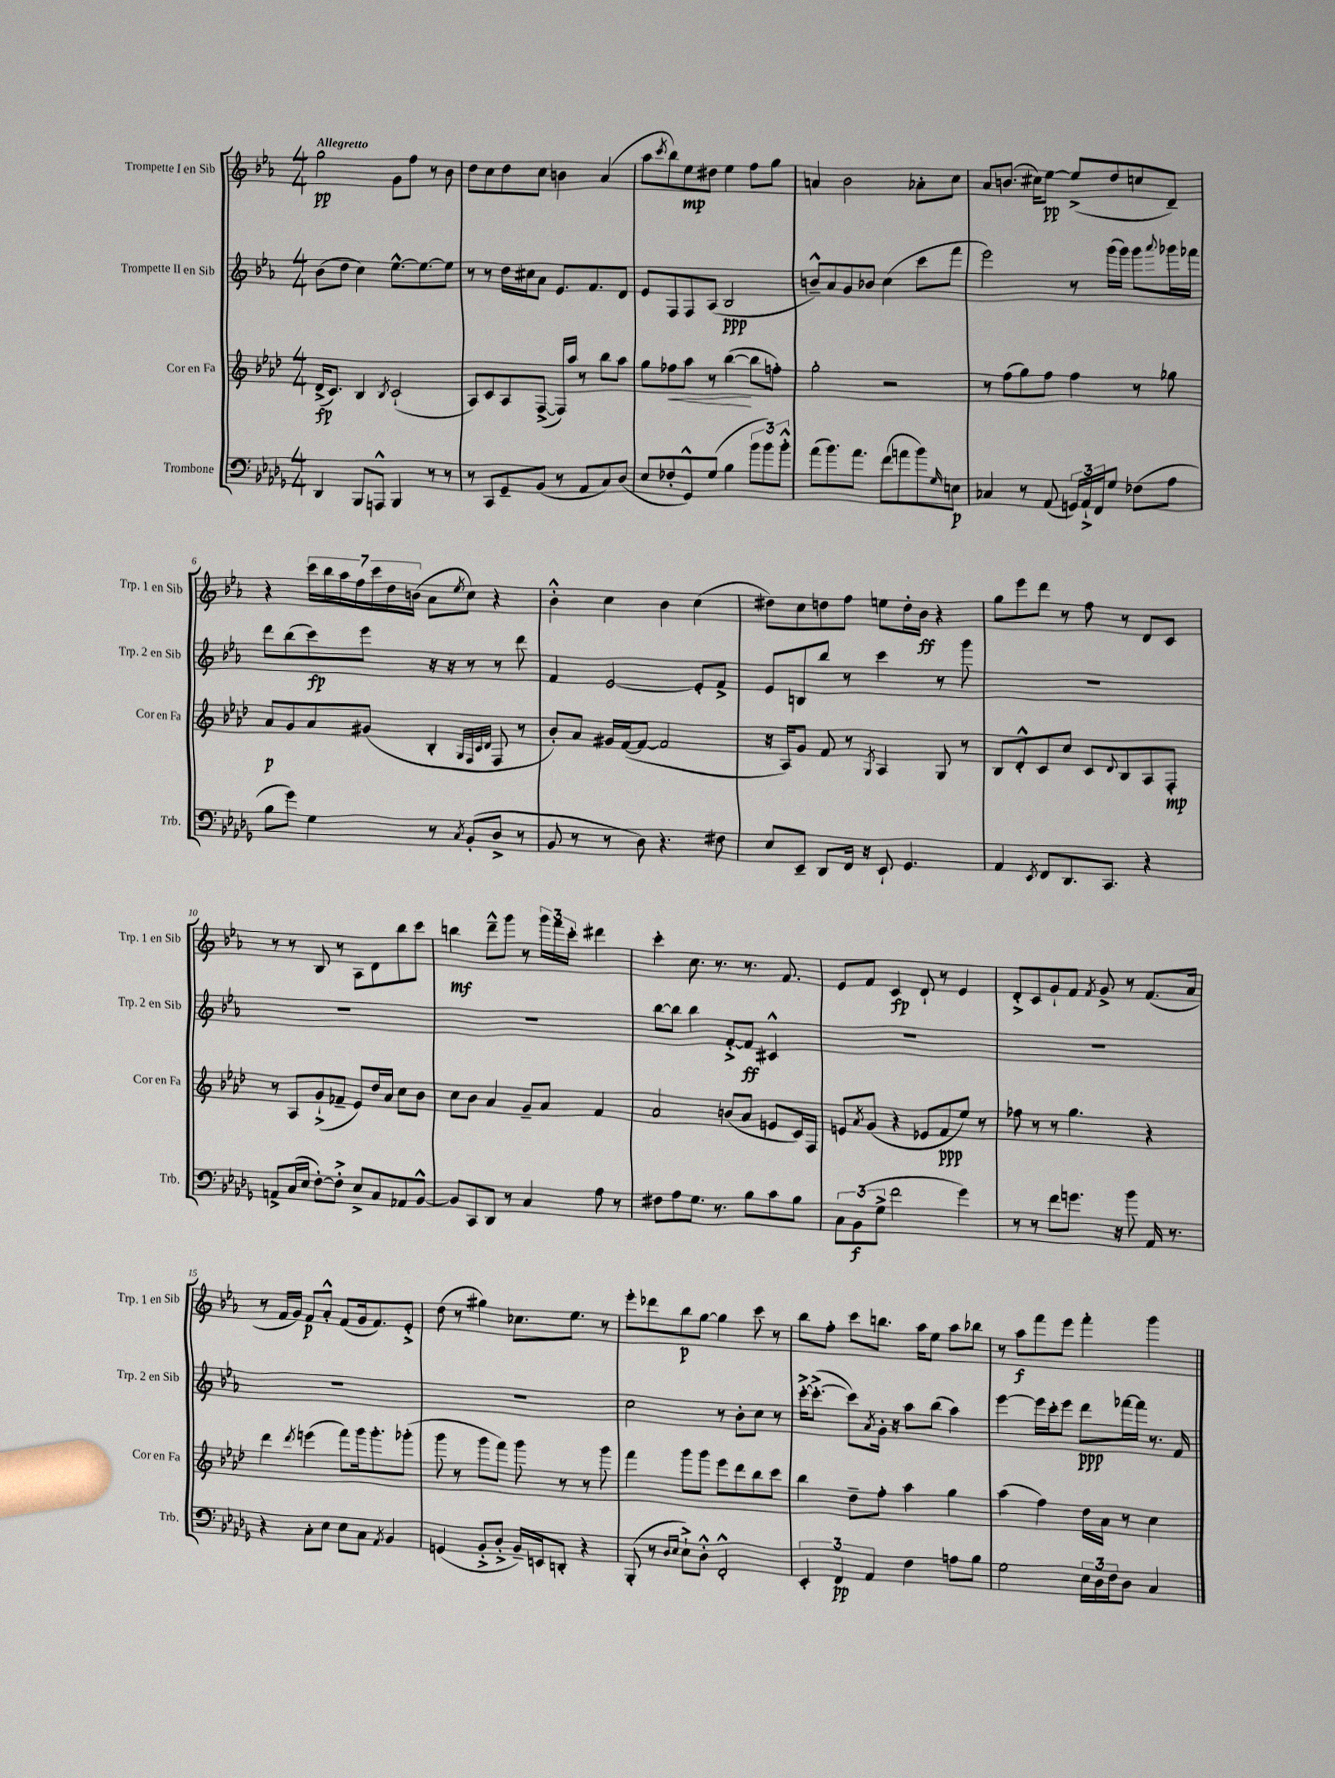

**kern	**kern	**kern	**kern
*staff4	*staff3	*staff2	*staff1
*clefF4	*clefG2	*clefG2	*clefG2
*k[b-e-a-d-g-]	*k[b-e-a-d-]	*k[b-e-a-]	*k[b-e-a-]
*M4/4	*M4/4	*M4/4	*M4/4
4DD-	(16d-^	(8b-	2gg
.	8.c)	.	.
.	.	8dd	.
8BBB-	4B-	4cc)	.
8AAA^^	.	.	.
.	8qB-	.	.
4BBB-	(2c`	[8.ee-^^	8g
.	.	.	8ff
.	.	8.ee-_	.
8r	.	.	8r
8r	.	8ee-]	8b-
=	=	=	=
8r	8A-)	8r	8dd
8CC	8c	8r	8cc
8GG-~	8A-	16dd	8dd
.	.	16cc#	.
(8BB-	([8F^	8a-	8cc
8r	16F])	8.e-	4b
.	16aa-	.	.
8AA-	8r	.	.
.	.	8.f	.
8C)	8bb-	.	(4a-
(8D-	8aa-	8d	.
=	=	=	=
8E-	8gg	8e-	8aa-
.	.	.	8qccc
8F-'	8ff-	8F	8bb-)
8GG-^^)	8aa-	8F	8ee-
(8G-	8r	(8A-	8dd#
4B-	([4bb-	2B-	4ee-
12b-	8bb-]	.	8ff
12b-)	.	.	.
.	8ff')	.	8gg
12b-'^^	.	.	.
=	=	=	=
(8a-	2gg'	8b~^^)	4a
8.b-)	.	8a-	.
.	.	8g	2b-
8.a-	.	.	.
.	.	8b-	.
(8f	2r	(4cc	.
8a	.	.	.
8b-)	.	8ccc	8a-'
16qqG-	.	.	.
8E	.	8fff	8cc
=	=	=	=
4C-	8r	2eee-)	8a-
.	(8ff	.	(8.b
8r	8gg)	.	.
.	.	.	16cc#)
(8AA-	8ff	.	[8ee-
24GG)	4ff	8r	(8ee-^]
24AA-`^	.	.	.
24FF	.	.	.
8G-	.	(16ggg	8dd
.	.	16ggg)	.
(8F-	8r	8ggg	8cc
.	.	8qqaaa-	.
8A-	8gg-	16ggg-	8d~)
.	.	16fff-	.
=	=	=	=
8B-	8a-	8ddd	4r
8g-)	8g	(8bb-	.
4G-	8a-	8ccc)	28ccc
.	.	.	28bb-
.	.	.	28aa-
.	.	.	28ff
.	(8g#	8eee-	.
.	.	.	28ccc
.	.	.	28dd
.	.	.	(28b
8r	4B-'	16r	8a-
.	.	16r	.
8qC	.	.	8qee-
(8BB-'	.	8r	8cc)
.	32qqG	.	.
.	32qqF	.	.
.	32qqc	.	.
.	32qqd-	.	.
8D-^	8F	8r	4r
8r	8r	8ddd	.
=	=	=	=
8BB-	8b-')	4f	4b-'^^
8r	8a-	.	.
8r	16g#	[2e-	4cc
.	([16f	.	.
8D-)	8f_	.	.
4.r	2f]	.	4b-
.	.	8e-']	(4cc
8F#	.	8f^	.
=	=	=	=
8E-	16r	8e-	8dd#)
.	16A-)	.	.
8EE-~	8g	8B	8cc
8DD-	8f	8bb-	8dd
16FF	8r	8r	8ff
16r	.	.	.
.	8qG	.	.
8EE-`	4A-	4ccc	8ee
4.GG-	.	.	16dd'
.	.	.	16b-
.	8G	8r	4r
.	8r	8ggg	.
=	=	=	=
4AA-	8B-	1r	8gg
.	8d-'^^	.	8eee-
8qEE-	.	.	.
8FF	8c	.	8ddd
8.DD-	8cc	.	8r
.	8c	.	8ff
8.CC	.	.	.
.	8qqd-	.	.
.	8B-	.	8r
4r	8A-	.	8d
.	8F'	.	8c
=	=	=	=
8AA^	8r	1r	8r
(16C	8A-	.	8r
16E-	.	.	.
[8F')	(8g`^	.	8B-
8F'^]	8f-~	.	8r
8E-^	8e-)	.	8A-
8C	16dd-	.	8d
.	16a-	.	.
8AA-	8cc	.	8bb-
[8BB-^^	8b-	.	8ccc
=	=	=	=
8BB-]	8cc	1r	4bb
8CC	8b-	.	.
8DD-	4a-	.	8ddd~^^
8r	.	.	8ggg
4C	8g~	.	8r
.	8a-	.	24ggg
.	.	.	24fff
.	.	.	24ccc'
8A-	4f	.	4ddd#
8r	.	.	.
=	=	=	=
8F#	2a-	[8bb-	4ccc'
8A-	.	8bb-]	.
8.G-	.	4bb-	8.cc
8.r	.	.	8.r
.	(8b	[8f'^	.
8B-	8a-	8f]	8.r
8c	8e	4c#^^	.
.	.	.	8.f
8B-	16c)	.	.
.	16F	.	.
=	=	=	=
12C	8e	1r	8e-
(12BB-	.	.	.
.	8qa-	.	.
.	(8g	.	8f
12G-^	.	.	.
2f	4r	.	4c
.	8e-	.	8d`
.	8f	.	8r
4g-)	8ee-)	.	4e-
.	8r	.	.
=	=	=	=
8r	8ff-	1r	8d'^
8r	8r	.	8c
8f	8r	.	8g`
8.g	4.gg	.	8f
.	.	.	8qf
.	.	.	8g^
16r	.	.	.
8b-	.	.	8r
16AA-	4r	.	(8.f
8.r	.	.	.
.	.	.	16a-
=	=	=	=
4r	4ddd-	1r	8r
.	.	.	16f
.	.	.	16g)
.	8qddd-	.	.
8C'	(4eee	.	8f
8E-	.	.	8a-'^^
8E-	8fff)	.	(8f
8C	16ggg	.	16g
.	8.ggg'	.	8.f)
8qAA-	.	.	.
4BB-	.	.	.
.	(8ggg-'	.	8e-'^
=	=	=	=
(4GG	8ggg	1r	(8dd
.	8r	.	8r
8BB-'^	8ggg	.	4gg#)
8D-'^	8fff)	.	.
16BB-~)	8ggg	.	8.cc-
16EE	.	.	.
8DD'	8r	.	.
.	.	.	8.ee-
4r	8r	.	.
.	8ggg	.	8r
=	=	=	=
(8BBB-'	4fff	2cc	8eee-'
8r	.	.	8ddd-
16qqD-	.	.	.
16qqE-	.	.	.
8E-`^)	8ggg	.	8bb-
8D-'^^	8ggg	.	[8gg
2FF'^^	8eee-	8r	4gg]
.	8ddd-	8b-'	.
.	8bb-	8cc	8ccc
.	8ccc	8r	8r
=	=	=	=
6EE-'	4bb-	[16ccc'^	8bb-
.	.	(8.ccc'^_	.
.	.	.	8ff'
6FF	.	.	.
.	8dd-~	8ccc])	8ccc
6AA-	.	.	.
.	.	8qa-	.
.	8ff'	16g'	8.bb
.	.	16r	.
4F	4aa-	8aa-	.
.	.	.	16aa-
.	.	(8bb-	8ee-
8A	4gg	4aa-)	8aa-
8B-	.	.	8bb-
=	=	=	=
2G-	(4aa-	[4eee-	8r
.	.	.	8aa-
.	4ff)	16eee-]	8fff
.	.	16ccc'	.
.	.	8eee-	8eee-
24E-	16dd-	8ddd	4fff'
24D-	.	.	.
.	16a-	.	.
24F	.	.	.
8D-	8r	[16fff-	.
.	.	16fff-]	.
4C	4cc	8.r	4ggg
.	.	16f	.
==	==	==	==
*-	*-	*-	*-
